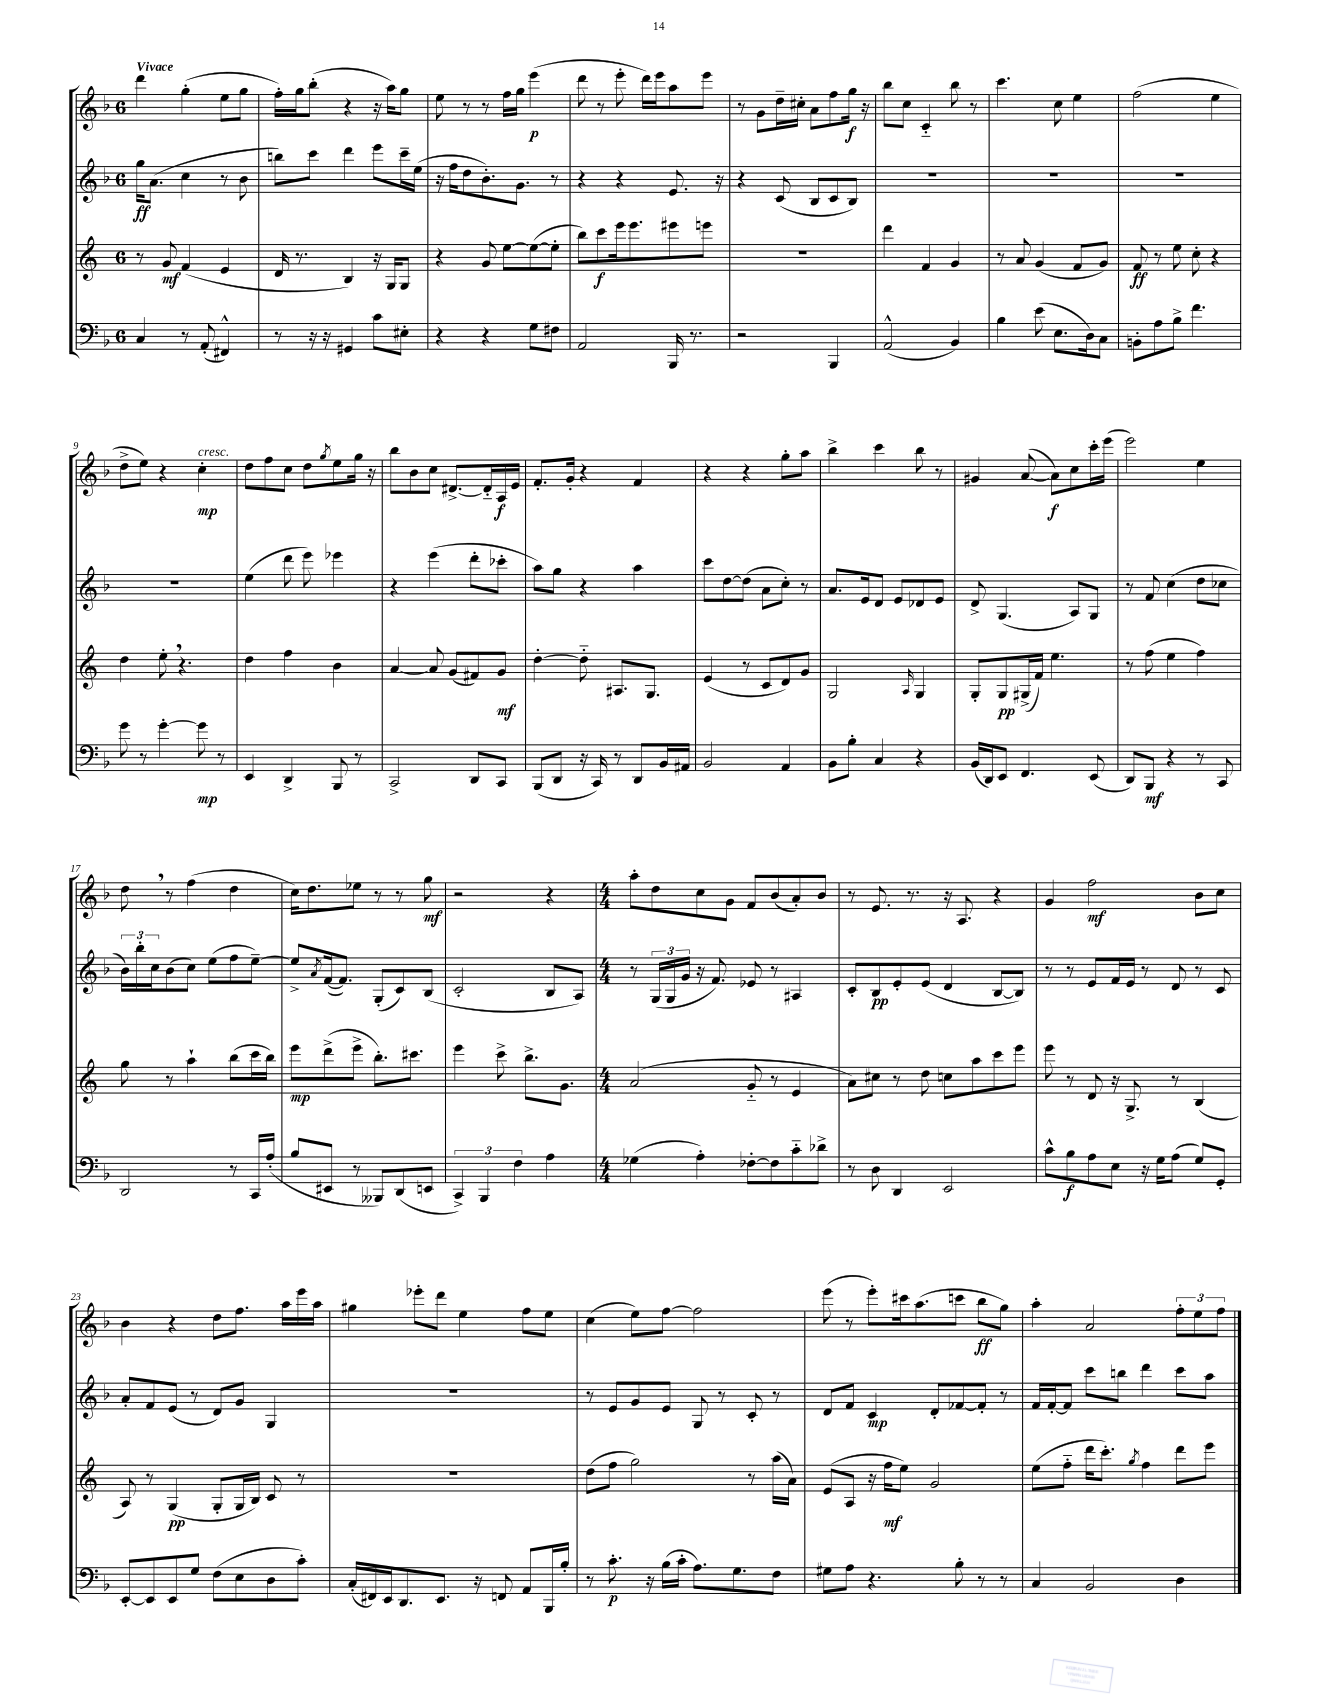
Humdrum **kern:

**kern	**kern	**kern	**kern
*staff4	*staff3	*staff2	*staff1
*clefF4	*clefG2	*clefG2	*clefG2
*k[b-]	*k[]	*k[b-]	*k[b-]
*M6/8	*M6/8	*M6/8	*M6/8
4C/	8r	16gg\LK	4ddd\
.	.	(8.a\J	.
.	8g/	.	.
8r	(4f/	4cc\	(4gg'\
(8AA'/	.	.	.
4FF#^^/)	4e/	8r	8ee\L
.	.	8b-\	8gg\J
=	=	=	=
8r	16d/	8bb\L)	16ff'\LL)
.	8.r	.	16gg\J
16r	.	8ccc\J	(8bb-'\J
16r	.	.	.
4GG#/	4B/)	4ddd\	4r
8c\L	16r	8eee\L	16r
.	16G/LK	.	16aa\LK)
8E#'\J	8G/J	16ccc~\L	8gg\J
.	.	(16ee\JJ	.
=	=	=	=
4r	4r	16r	8ee\
.	.	16ff\LK	.
.	.	8dd\	8r
4r	8g/	8.b-'\)	8r
.	[8ee\L	.	16ff\LL
.	.	8.g\J	16gg\JJ
8G\L	(8ee\_	.	(4eee\
8F#\J	8ee'\]J	8r	.
=	=	=	=
2AA/	8bb\L)	4r	8ddd\
.	8ccc\	.	8r
.	16eee\k	4r	8eee'\
.	8.eee\	.	.
.	.	.	16ddd\LL)
.	.	.	16eee\J
16BBB-/	8eee#\	8.e/	8aa\
8.r	.	.	.
.	8eee\J	.	8eee\J
.	.	16r	.
=	=	=	=
2r	2.r	4r	8r
.	.	.	8g\L
.	.	(8c/	16dd~\L
.	.	.	16cc#'\JJ
.	.	8B-/L	8a\L
4BBB-/	.	8c/	8ff\
.	.	8B-/J)	16gg\Jk
.	.	.	16r
=	=	=	=
(2AA^^/	4ddd\	2.r	8bb-\L
.	.	.	8cc\J
.	4f/	.	4c'~/
4BB-/)	4g/	.	8bb-\
.	.	.	8r
=	=	=	=
4B-\	8r	2.r	4.ccc\
.	8a/	.	.
(8e\	(4g/	.	.
8.E\L	.	.	8cc\
.	8f/L	.	4ee\
16D\k)	.	.	.
8C\J	8g/J)	.	.
=	=	=	=
8BB'\L	8f/	2.r	(2ff\
8A\	8r	.	.
8B-^\J	8ee\	.	.
4.f\	8cc'\	.	.
.	4r	.	4ee\
=	=	=	=
8g\	4dd\	2.r	8dd^\L
8r	.	.	8ee\J)
[4g'\	8ee'\	.	4r
.	4.r	.	.
8g\]	.	.	4cc'\
8r	.	.	.
=	=	=	=
4EE/	4dd\	(4ee\	8dd\L
.	.	.	8ff\
4DD^/	4ff\	8ddd\	8cc\J
.	.	8eee\)	8dd\L
.	.	.	8qgg/
8BBB-/	4b\	4eee-\	8ee\
8r	.	.	16gg\Jk
.	.	.	16r
=	=	=	=
2CC^/	[4a/	4r	8bb-\L
.	.	.	8b-\
.	8a/]	(4eee\	8cc\J
.	(8g/L	.	[8.d#^/L
8DD/L	8f#/)	8ddd'\L	.
.	.	.	16d#'~/]L
8CC/J	8g/J	8ccc-'\J	16A/
.	.	.	16e/JJ
=	=	=	=
(8BBB-/L	[4dd'\	8aa\L)	8.f'/L
8DD/J	.	8gg\J	.
.	.	.	16g'/Jk
16r	8dd'~\]	4r	4r
16CC/)	.	.	.
8r	8.A#/L	.	.
8DD/L	.	4aa\	4f/
.	8.G/J	.	.
16BB-/L	.	.	.
16AA#/JJ	.	.	.
=	=	=	=
2BB-/	(4e/	8ccc\L	4r
.	.	[8dd\	.
.	8r	(8dd\]J	4r
.	8c/L	8a\L	.
4AA/	8d/)	8cc'\J)	8gg'\L
.	8g/J	8r	8aa\J
=	=	=	=
8BB-\L	2G/	8.a/L	4bb-^\
8B-'\J	.	.	.
.	.	16e/k	.
4C/	.	8d/J	4ccc\
.	.	8e/L	.
.	16qqA/	.	.
4r	4G/	8d-/	8bb-\
.	.	8e/J	8r
=	=	=	=
(16BB-/LL	8G'/L	8d^/	4g#/
16DD/J)	.	.	.
8EE/J	8G/	(4.G/	.
4.FF/	(16G#^/L	.	([8a/
.	16f/JJ)	.	.
.	4.ee\	.	8a\]L)
.	.	8A/L)	8cc\
(8EE/	.	8G/J	16ccc'\L
.	.	.	(16eee\JJ
=	=	=	=
8DD/L)	8r	8r	2eee\)
8BBB-/J	(8ff\	8f/	.
4r	4ee\	(4cc\	.
8r	4ff\)	8dd\L	4ee\
8CC/	.	8cc-\J	.
=	=	=	=
2DD/	8gg\	24b-\LL)	8dd\
.	.	24bb-'\	.
.	.	24cc\J	.
.	8r	(8b-\	8r
.	4aa`\	8cc\J)	(4ff\
.	.	(8ee\L	.
8r	(8bb\L	8ff\	4dd\
16CC/LL	16ccc\L	[8ee~\J)	.
(16A'/JJ	16bb\JJ)	.	.
=	=	=	=
8B-/L	8eee\L	8ee^/]L	16cc\LK)
.	.	.	8.dd\
.	.	8qa/	.
8EE#/J	(8ddd^\	([16f/k	.
.	.	8.f/]J)	.
8r	8eee^\J	.	8ee-\J
8BBB--/L)	8.bb'\L)	(8G'/L	8r
(8DD/	.	8c/)	8r
.	8.ccc#\J	.	.
8EE/J	.	(8B-/J	8gg\
=	=	=	=
6CC^/)	4eee\	2c'/	2r
6BBB-/	.	.	.
.	8ccc^\	.	.
6F\	.	.	.
.	8.bb^\L	.	.
4A\	.	8B-/L	4r
.	8.g\J	.	.
.	.	8A/J)	.
=	=	=	=
*M4/4	*M4/4	*M4/4	*M4/4
(4G-\	(2a/	8r	8aa'\L
.	.	(24G/LL	8dd\
.	.	24G/	.
.	.	24g/JJ	.
4A'\)	.	16r	8cc\
.	.	8.f/)	.
.	.	.	8g\J
[8F-'\L	8g'~/	8e-/	8f/L
8F-\]	8r	8r	(8b-/
8c'~\	4e/	4A#/	8a'/)
8d-^\J	.	.	8b-/J
=	=	=	=
8r	8a\L)	8c'/L	8r
8D\	8cc#\J	8B-/	8.e/
4DD/	8r	8e'/	.
.	.	.	8.r
.	8dd\	(8e/J	.
2EE/	8cc\L	4d/	16r
.	.	.	8.A/
.	8aa\	.	.
.	8ccc\	[8B-/L	4r
.	8eee\J	8B-/]J)	.
=	=	=	=
8c^^\L	8eee\	8r	4g/
8B-\	8r	8r	.
8A\	8d/	8e/L	2ff\
8E\J	16r	16f/L	.
.	8.G^/	16e/JJ	.
16r	.	8r	.
16G\LK	.	.	.
(8A\J	8r	8d/	.
8G/L)	(4B/	8r	8b-\L
8GG'/J	.	8c/	8cc\J
=	=	=	=
[8EE'/L	8A/)	8a'/L	4b-\
8EE/]	8r	8f/	.
8EE/	(4G/	(8e/J	4r
8G/J	.	8r	.
(8F\L	8G'/L	8d/L)	8dd\L
8E\	16G/L	8g/J	8.ff\J
.	16B/JJ)	.	.
8D\	8c/	4G/	.
.	.	.	16aa\LL
8c'\J)	8r	.	16eee\
.	.	.	16aa\JJ
=	=	=	=
(16C'/LL	1r	1r	4gg#\
16FF#/)	.	.	.
16EE/J	.	.	.
8.DD/	.	.	.
.	.	.	8eee-'\L
8.EE/J	.	.	8ddd\J
.	.	.	4ee\
16r	.	.	.
8FF/	.	.	.
8AA/L	.	.	8ff\L
16BBB-/L	.	.	8ee\J
16B-'/JJ	.	.	.
=	=	=	=
8r	(8dd\L	8r	(4cc\
8.c'\	8ff\J	8e/L	.
.	2gg\)	8g/	8ee\L)
16r	.	.	.
(16B-\LL	.	8e/J	[8ff\J
16c'\JJ	.	.	.
8.A\L)	.	8G/	2ff\]
.	.	8r	.
8.G\	.	.	.
.	8r	8c'/	.
8F\J	(16aa\LL	8r	.
.	16a\JJ)	.	.
=	=	=	=
8G#\L	(8e/L	8d/L	(8eee\
8A\J	8A/J	8f/J	8r
4.r	16r	4c/	8eee'\L)
.	16ff\LK	.	.
.	8ee\J)	.	16ccc#\k
.	.	.	(8.aa\
.	2g/	8d'/L	.
8B-'\	.	[8f-/	8ccc\J
8r	.	8f-'/]J	8bb-\L
8r	.	8r	8gg\J)
=	=	=	=
4C/	(8ee\L	16f/LL	4aa'\
.	.	[16f'/J	.
.	8ff'~\J	8f/]J	.
2BB-/	16ddd\LK	8ccc\L	2a/
.	8.ccc'\J)	.	.
.	.	8bb\J	.
.	8qgg/	.	.
.	4ff\	4ddd\	.
4D\	8ddd\L	8ccc\L	12ff'\L
.	.	.	12ee\
.	8eee\J	8aa\J	.
.	.	.	12ff\J
==	==	==	==
*-	*-	*-	*-
